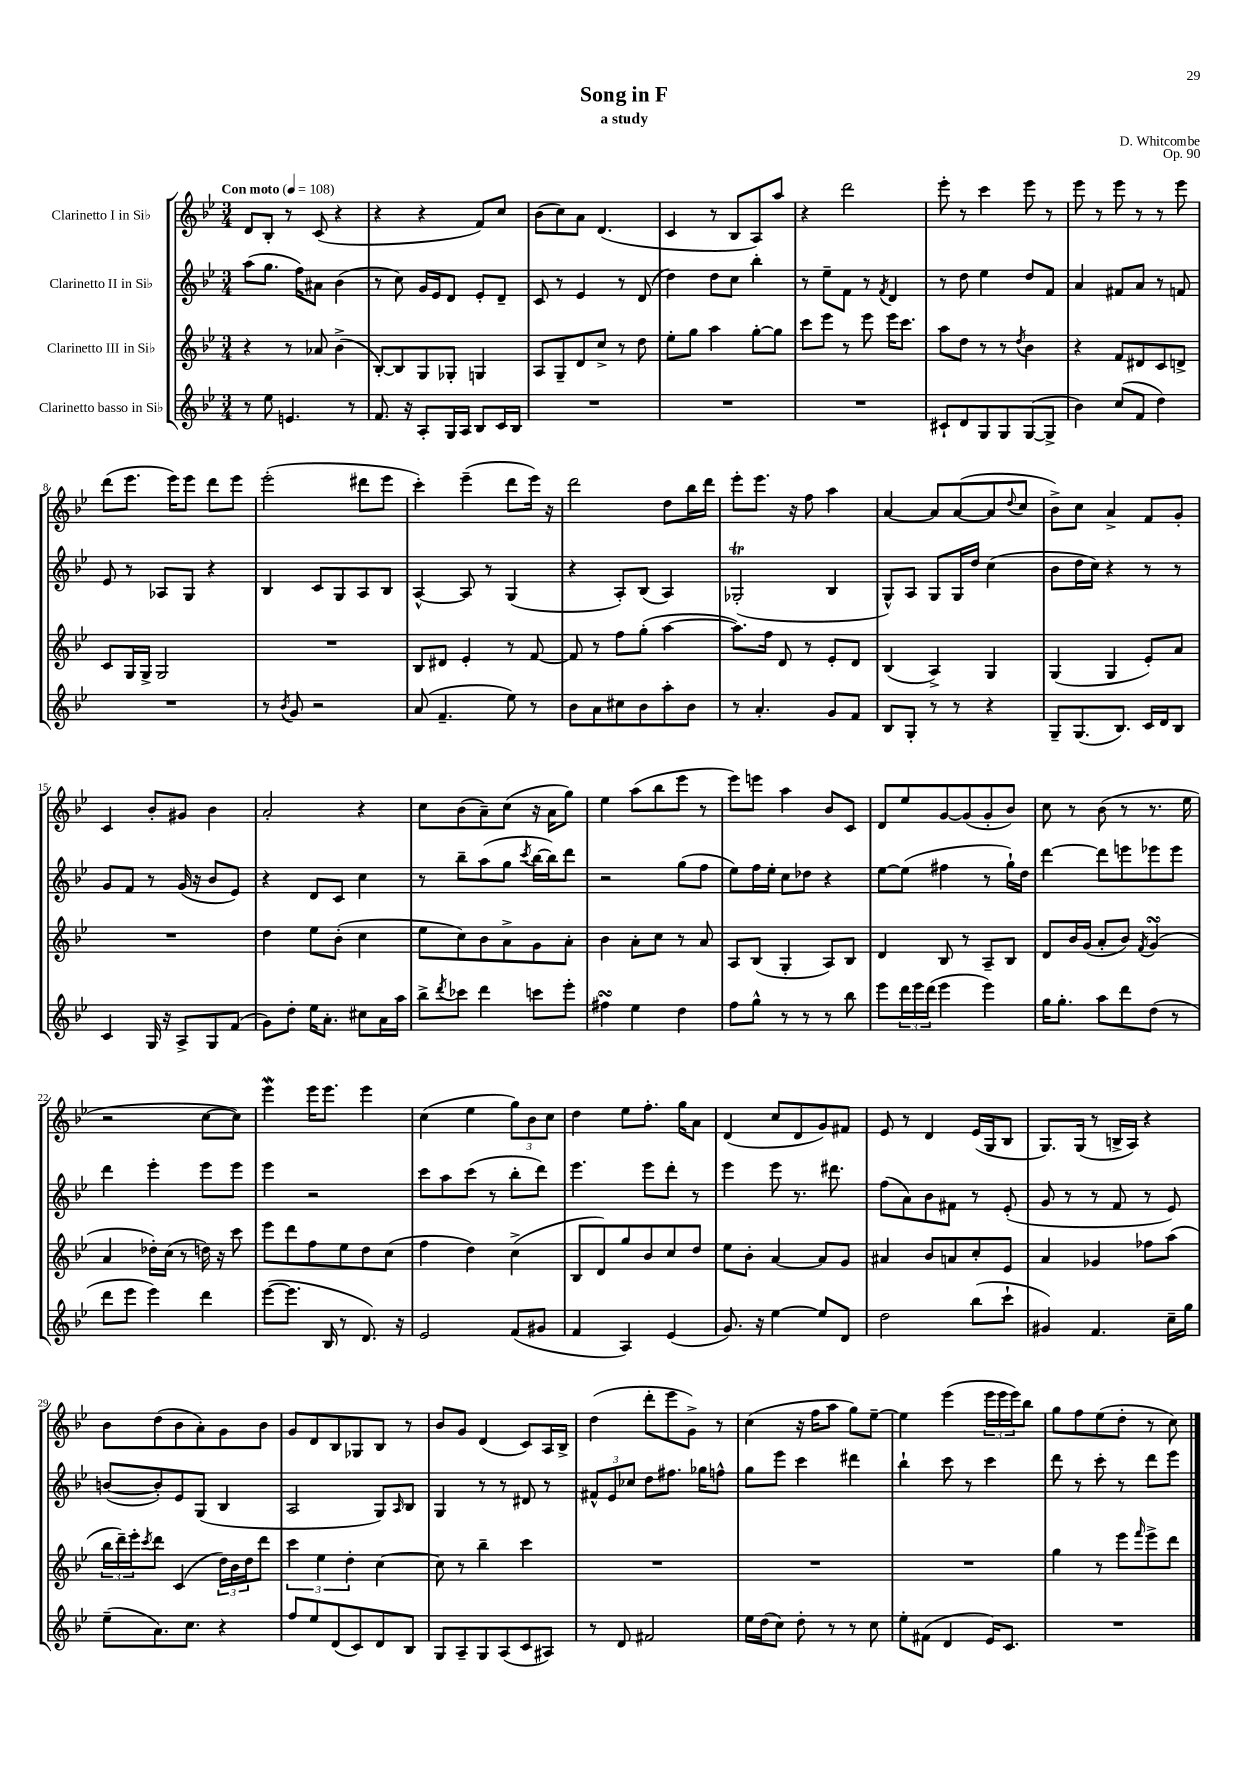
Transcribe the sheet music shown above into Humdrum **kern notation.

**kern	**kern	**kern	**kern
*staff4	*staff3	*staff2	*staff1
*clefG2	*clefG2	*clefG2	*clefG2
*k[b-e-]	*k[b-e-]	*k[b-e-]	*k[b-e-]
*M3/4	*M3/4	*M3/4	*M3/4
*MM108	*MM108	*MM108	*MM108
8r	4r	(8aa	8d
8ee-	.	8.gg	8B-'
4.e	8r	.	8r
.	.	16ff)	.
.	8a-	8a#	(8c
.	(4b-^	(4b-	4r
8r	.	.	.
=	=	=	=
8.f	[8B-')	8r	4r
.	8B-]	8cc)	.
16r	.	.	.
8A'	8G	16g	4r
.	.	16e-	.
16G	8G-'	8d	.
16A	.	.	.
8B-	4G	8e-'	8f)
16c	.	8d~	8cc
16B-	.	.	.
=	=	=	=
2.r	8A	8c	(8b-
.	8G~	8r	8cc)
.	8d	4e-	8a
.	8cc^	.	(4.d
.	8r	8r	.
.	8dd	(8d	.
=	=	=	=
2.r	8ee-'	4dd)	4c
.	8gg	.	.
.	4aa	8dd	8r
.	.	8cc	8B-
.	[8gg'	4bb-'	8A)
.	8gg]	.	8aa
=	=	=	=
2.r	8ccc	8r	4r
.	8eee-	8ee-~	.
.	8r	8f	2ddd
.	8eee-	8r	.
.	.	8qf	.
.	16eee-	4d	.
.	8.ccc	.	.
=	=	=	=
8c#`	8aa	8r	8eee-'
8d	8dd	8dd	8r
8G	8r	4ee-	4ccc
8G	8r	.	.
.	8qdd	.	.
([8G	4b-	8dd	8eee-
8G^]	.	8f	8r
=	=	=	=
4b-)	4r	4a	8eee-
.	.	.	8r
(8cc	8f	8f#	8eee-
8f	8d#	8a	8r
4dd)	8c	8r	8r
.	8d^	8f	8eee-
=	=	=	=
2.r	8c	8e-	(8ddd
.	16G	8r	8.eee-
.	16G^	.	.
.	2G	8A-	.
.	.	.	16eee-)
.	.	8G	8eee-
.	.	4r	8ddd
.	.	.	8eee-
=	=	=	=
8r	2.r	4B-	(2eee-'
8qb-	.	.	.
8g	.	.	.
2r	.	8c	.
.	.	8G	.
.	.	8A	8ddd#
.	.	8B-	8eee-
=	=	=	=
(8a	8B-	[4A^^	4ccc')
4.f~	8d#	.	.
.	4e-'	8A]	(4eee-~
.	.	8r	.
8ee-)	8r	(4G	8ddd
8r	[8f	.	16eee-)
.	.	.	16r
=	=	=	=
8b-	8f]	4r	2ddd
8a	8r	.	.
8cc#	8ff	8A')	.
8b-	(8gg'	(8B-	.
8aa'	[4aa	4A)	8dd
8b-	.	.	16bb-
.	.	.	16ddd
=	=	=	=
8r	8.aa])	(2G-'	8eee-'
4.a'	.	.	8.eee-
.	16ff	.	.
.	8d	.	.
.	.	.	16r
.	8r	.	8ff
8g	8e-'	4B-	4aa
8f	8d	.	.
=	=	=	=
8B-	(4B-	8G^^)	[4a
8G'	.	8A	.
8r	4A^)	8G	8a]
8r	.	16G	([8a
.	.	16dd	.
4r	4G	(4cc	8a]
.	.	.	8qqdd
.	.	.	8cc
=	=	=	=
8G~	(4G	8b-	8b-^)
(8.G	.	16dd	8cc
.	.	16cc)	.
.	4G	4r	4a^
8.B-)	.	.	.
16c	8e-')	8r	8f
16d	.	.	.
8B-	8a	8r	8g'
=	=	=	=
4c	2.r	8g	4c
.	.	8f	.
16G	.	8r	8b-'
16r	.	.	.
8A^	.	(16g	8g#
.	.	16r	.
8G	.	8b-	4b-
(8f	.	8e-)	.
=	=	=	=
8g)	4dd	4r	2a'
8dd'	.	.	.
16ee-	8ee-	8d	.
8.a'	.	.	.
.	(8b-'	8c	.
8cc#	4cc	4cc	4r
16a	.	.	.
16aa	.	.	.
=	=	=	=
8bb-^	8ee-	8r	8cc
8qddd	.	.	.
8ccc-	8cc)	8bb-~	(8b-
4ddd	8b-	(8aa	8a~)
.	8a^	8gg	(8cc
.	.	8qccc	.
8ccc	8g	[16bb-	16r
.	.	16bb-])	16a
8eee-'	8a'	8ddd	8gg)
=	=	=	=
4ff#	4b-	2r	4ee-
4ee-	8a'	.	(8aa
.	8cc	.	8bb-
4dd	8r	(8gg	8eee-
.	8a	8ff	8r
=	=	=	=
8ff	8A	8ee-)	8eee-)
8gg^^	(8B-	16ff	8eee
.	.	16ee-'	.
8r	4G'	8cc	4aa
8r	.	8dd-	.
8r	8A)	4r	8b-
8bb-	8B-	.	8c
=	=	=	=
8eee-	4d	[8ee-	8d
24ddd	.	(8ee-]	8ee-
24eee-	.	.	.
(24ddd	.	.	.
4eee-	8B-	4ff#	[8g
.	8r	.	(8g]
4eee-)	8A~	8r	8g'
.	8B-	16gg`)	8b-)
.	.	16dd	.
=	=	=	=
16gg	8d	[4ddd	8cc
8.gg'	.	.	.
.	16b-	.	8r
.	(16g	.	.
8aa	8a'	8ddd]	(8b-
8ddd	8b-)	8eee	8r
.	8qf	.	.
(8dd	(4g	8eee-	8.r
8r	.	8eee-	.
.	.	.	16ee-
=	=	=	=
8ddd	4a	4ddd	2r
8eee-	.	.	.
4eee-)	16dd-')	4eee-'	.
.	(16cc	.	.
.	8r	.	.
4ddd	16dd)	8eee-	[8cc
.	16r	.	.
.	8ccc	8eee-	8cc])
=	=	=	=
([8eee-	8eee-	4eee-	4eee-
8.eee-]	8ddd	.	.
.	8ff	2r	16eee-
16B-	.	.	8.eee-
8r	8ee-	.	.
8.d)	8dd	.	4eee-
.	(8cc	.	.
16r	.	.	.
=	=	=	=
2e-	4ff	8ccc	(4cc
.	.	8aa	.
.	4dd)	(8ccc	4ee-
.	.	8r	.
(8f	(4cc^	8bb-'	12gg)
.	.	.	12b-
8g#	.	8ddd)	.
.	.	.	12cc
=	=	=	=
4f	8B-	4.eee-	4dd
.	8d)	.	.
4A)	8gg	.	8ee-
.	8b-	8eee-	8.ff'
(4e-	8cc	8ddd'	.
.	.	.	16gg
.	8dd	8r	8a
=	=	=	=
8.g)	8ee-	4eee-	(4d
.	8b-'	.	.
16r	.	.	.
[4ee-	[4a	8eee-	8cc
.	.	8.r	8d
8ee-]	8a]	.	8g)
.	.	8.ddd#	.
8d	8g	.	8f#
=	=	=	=
2dd	4a#	(8ff	8e-
.	.	8a)	8r
.	8b-	8b-	4d
.	8a	8f#	.
(8bb-	8cc'	8r	(16e-
.	.	.	16G
8ccc`	8e-	(8e-'	8B-
=	=	=	=
4g#)	4a	8g	8.G)
.	.	8r	.
.	.	.	(16G
4.f	4g-	8r	8r
.	.	8f	16B^
.	.	.	16A)
.	8ff-	8r	4r
16cc~	(8aa	8e-)	.
16gg	.	.	.
=	=	=	=
(8ee-~	24bb-	([8b	8b-
.	24ddd~)	.	.
.	24eee-'	.	.
.	8qccc	.	.
8.a)	8ddd	8b'])	(8dd
.	(4c	8e-	8b-
8.cc	.	.	.
.	.	(8G	8a')
4r	24dd)	4B-	8g
.	24b-	.	.
.	24dd	.	.
.	8ddd	.	8b-
=	=	=	=
8ff	6ccc	2A	8g
8ee-	.	.	8d
.	6ee-	.	.
(8d	.	.	8B-
.	6dd'	.	.
8c)	.	.	8G-
8d	[4cc	8G)	8B-
.	.	16qqA	.
8B-	.	8B-	8r
=	=	=	=
8G	8cc]	4G	8b-
8A~	8r	.	8g
8G	4bb-~	8r	(4d
(8A	.	8r	.
8c	4ccc	8d#	8c)
8A#)	.	8r	16A
.	.	.	16B-^
=	=	=	=
8r	2.r	12f#^^	(4dd
.	.	12e-	.
8d	.	.	.
.	.	12cc-	.
2f#	.	8dd	8ddd'
.	.	8.ff#	8eee-
.	.	.	8g^)
.	.	16gg-	.
.	.	8ff^^	8r
=	=	=	=
16ee-	2.r	8gg	(4cc
(16dd	.	.	.
8cc)	.	8eee-	.
8dd'	.	4ccc	16r
.	.	.	16ff
8r	.	.	8aa
8r	.	4ddd#	8gg)
8cc	.	.	[8ee-~
=	=	=	=
8ee-'	2.r	4bb-`	4ee-]
(8f#	.	.	.
4d	.	8ccc	(4eee-
.	.	8r	.
16e-)	.	4ccc	24eee-
.	.	.	24eee-
8.c	.	.	.
.	.	.	24eee-)
.	.	.	8bb-
=	=	=	=
2.r	4gg	8ddd	8gg
.	.	8r	8ff
.	8r	8ccc'	(8ee-
.	8eee-	8r	8dd'
.	16qqfff	.	.
.	8eee-^	8ddd	8r
.	8ddd	8eee-	8cc)
==	==	==	==
*-	*-	*-	*-
